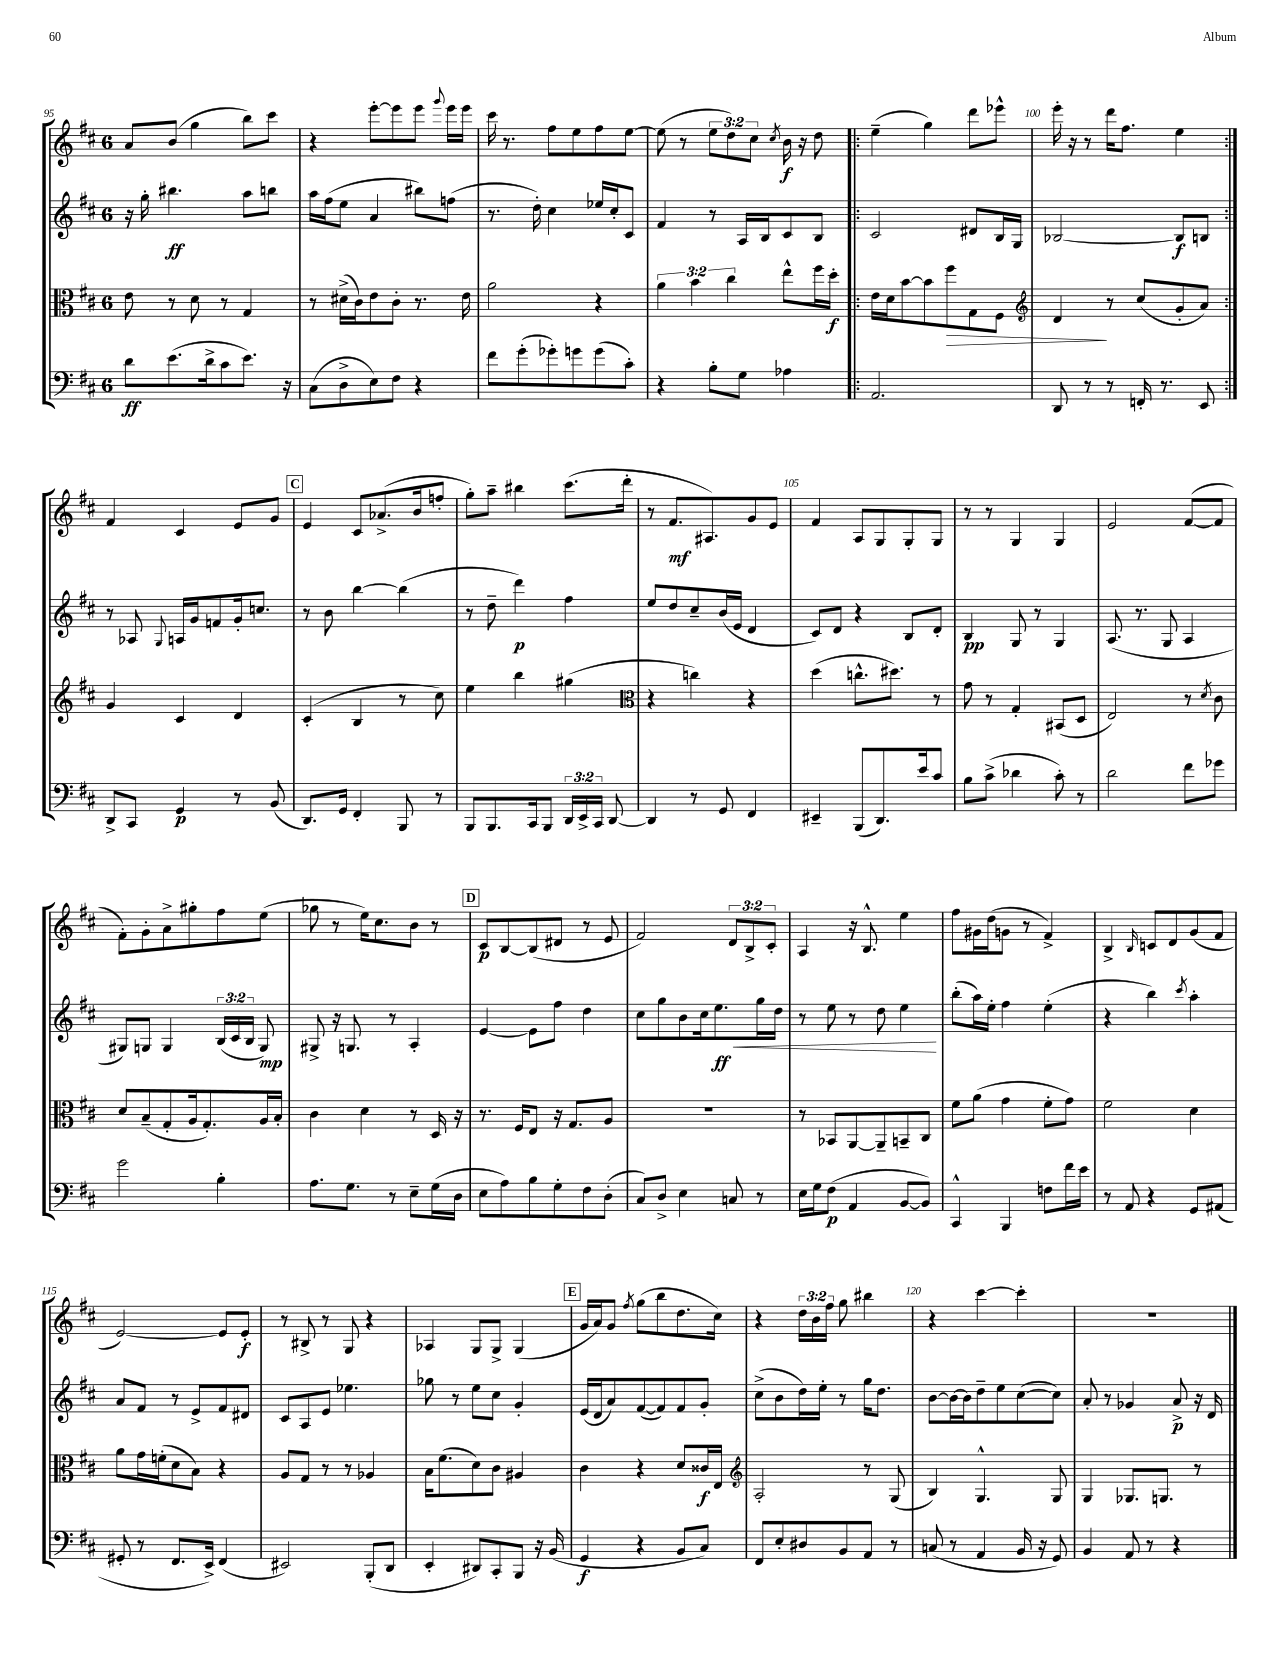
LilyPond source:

<<
\new StaffGroup <<
\new Staff = "s0" {
    \clef treble \key d \major \once \override Staff.TimeSignature.style = #'single-digit \time 6/8 \override Staff.TupletNumber.text = #tuplet-number::calc-fraction-text
    \autoBeamOff a'8[ b'8]( g''4 b''8[) cis'''8] |
    r4 e'''8[~-. e'''8 e'''8] \appoggiatura { g'''8 } e'''16[ e'''16] |
    cis'''16 r8. fis''8[ e''8 fis''8 e''8]~ |
    e''8( r8 \tuplet 3/2 { e''8[ d''8) cis''8] } \acciaccatura { cis''8 } b'16\f r16 d''8 |
    \repeat volta 2 { e''4--( g''4) d'''8[ ees'''8]-^ |
    e'''16-. r16 r8 d'''16[ fis''8.] e''4 | }
    fis'4 cis'4 e'8[ g'8] |
    \mark \markup { \box "C" } e'4 cis'8[ aes'8.->( b'16 f''8]-. |
    g''8[-.) a''8]-- bis''4 cis'''8.[( d'''16]-. |
    r8 fis'8.[\mf ais8.) g'8 e'8] |
    fis'4 a8[ g8 g8-. g8] |
    r8 r8 g4 g4 |
    e'2 fis'8[~( fis'8] |
    fis'8[-.) g'8-. a'8-> gis''8-. fis''8 e''8]( |
    ges''8 r8 e''16[) cis''8. b'8] r8 |
    \mark \markup { \box "D" } cis'8[\p b8~ b8( dis'8] r8 e'8 |
    fis'2) \tuplet 3/2 { d'8[ b8-> cis'8]-. } |
    a4 r16 b8.-^ e''4 |
    fis''8[ gis'16 d''16( g'8] r8 fis'4->) |
    b4-> \grace { b16 } c'8[ d'8 g'8( fis'8] |
    e'2~) e'8[ e'8]-.\f |
    r8 bis8-> r8 g8 r4 |
    aes4 g8[ g8]-> g4( |
    \mark \markup { \box "E" } g'16[ a'16) g'8] \acciaccatura { fis''8 } g''8[( b''8 d''8. cis''16]) |
    r4 \tuplet 3/2 { d''16[ b'16 fis''16] } g''8 bis''4 |
    r4 cis'''4~ cis'''4-. |
    R2. \bar "|." |
}
\new Staff = "s1" {
    \clef treble \key d \major \once \override Staff.TimeSignature.style = #'single-digit \time 6/8 \override Staff.TupletNumber.text = #tuplet-number::calc-fraction-text
    \autoBeamOff r16 g''16-. bis''4.\ff a''8[ b''8] |
    a''16[ fis''16( e''8] a'4 bis''8[) f''8]( |
    r8. d''16-.) cis''4 ees''16[ cis''16-. cis'8] |
    fis'4 r8 a16[ b16 cis'8 b8] |
    \repeat volta 2 { cis'2 dis'8[ b16 g16] |
    bes2~ bes8[\f b8] | }
    r8 aes8 \appoggiatura { g8 } a16[ g'16 f'8 g'16-. c''8.] |
    \mark \markup { \box "C" } r8 b'8 b''4~ b''4( |
    r8 d''8-- d'''4\p) fis''4 |
    e''8[ d''8 cis''8-- b'16( e'16] d'4 |
    cis'8[) d'8] r4 b8[ d'8]-. |
    b4\pp g8 r8 g4 |
    a8.( r8. g8 a4 |
    gis8[) g8] g4 \tuplet 3/2 { b16[( cis'16 b16] } g8\mp) |
    gis8-> r16 g8. r8 a4-. |
    \mark \markup { \box "D" } e'4~ e'8[ fis''8] d''4 |
    cis''8[ g''8 b'8 cis''16 e''8.\ff\< g''16 d''16] |
    r8 e''8 r8 d''8 e''4\! |
    b''8[-.( a''16) e''16]-. fis''4 e''4-.( |
    r4 b''4) \acciaccatura { cis'''8 } a''4-. |
    a'8[ fis'8] r8 e'8[-> fis'8 dis'8] |
    cis'8[ a8 e'8] ees''4. |
    ges''8 r8 e''8[ cis''8] g'4-. |
    \mark \markup { \box "E" } e'16[( d'16 a'8) fis'8~( fis'8) fis'8 g'8]-. |
    cis''8[->( b'8 d''16) e''16]-. r8 g''16[ d''8.] |
    b'8[~ b'16~ b'16 d''8-- e''8 cis''8~( cis''8]) |
    a'8-. r8 ges'4 a'8->\p r16 d'16 \bar "|." |
}
\new Staff = "s2" {
    \clef alto \key d \major \once \override Staff.TimeSignature.style = #'single-digit \time 6/8 \override Staff.TupletNumber.text = #tuplet-number::calc-fraction-text
    \autoBeamOff e'8 r8 d'8 r8 g4 |
    r8 dis'16[->( cis'16) e'8 cis'8]-. r8. e'16 |
    a'2 r4 |
    \tuplet 3/2 { a'4 b'4 cis''4 } e''8[-^ fis''16 d''16]-.\f |
    \repeat volta 2 { e'16[ d'16 b'8~ b'8 fis''8\> g8 fis8] |
    \clef treble d'4\! r8 cis''8[( g'8-. a'8]) | }
    g'4 cis'4 d'4 |
    \mark \markup { \box "C" } cis'4-.( b4 r8 cis''8) |
    e''4 b''4 gis''4( |
    \clef alto r4 c''4) r4 |
    d''4( c''8.[-^ dis''8.]) r8 |
    g'8 r8 g4-. bis,8[( d8] |
    e2) r8 \acciaccatura { d'8 } cis'8 |
    d'8[ b8--( g8-. a16 g8.-.) a16 b16]-. |
    cis'4 d'4 r8 d16 r16 |
    \mark \markup { \box "D" } r8. fis16[ e8] r16 g8.[ a8] |
    R2. |
    r8 bes,8[ a,8~ a,8-- b,8-- cis8] |
    fis'8[ a'8]( g'4 fis'8[-. g'8]) |
    fis'2 d'4 |
    a'8[ g'16 f'16-.( d'8 b8]) r4 |
    a8[ g8] r8 r8 aes4 |
    b16[ fis'8.( d'8) cis'8] ais4 |
    \mark \markup { \box "E" } cis'4 r4 d'8[ cisis'16\f e16] |
    \clef treble a2-. r8 g8( |
    b4) g4.-^ g8 |
    g4 ges8.[ g8.] r8 \bar "|." |
}
\new Staff = "s3" {
    \clef bass \key d \major \once \override Staff.TimeSignature.style = #'single-digit \time 6/8 \override Staff.TupletNumber.text = #tuplet-number::calc-fraction-text
    \autoBeamOff d'8[\ff e'8.( d'16-> cis'8 e'8.]) r16 |
    cis8[( d8-> e8) fis8] r4 |
    fis'8[ g'8-.( ges'8-.) g'8 g'8( cis'8]-.) |
    r4 b8[-. g8] aes4 |
    \repeat volta 2 { a,2. |
    d,8 r8 r8 f,16-. r8. e,8 | }
    d,8[-> cis,8] g,4\p r8 b,8( |
    \mark \markup { \box "C" } d,8.[) g,16] fis,4-. b,,8 r8 |
    b,,8[ b,,8. cis,16 b,,8] \tuplet 3/2 { d,16[ e,16-> cis,16] } d,8~ |
    d,4 r8 g,8 fis,4 |
    eis,4-- b,,8[( d,8.) e'16 cis'8] |
    b8[ cis'8]->( des'4 cis'8-.) r8 |
    d'2 fis'8[ ges'8] |
    g'2 b4-. |
    a8.[ g8.] r8 e8[-- g16( d16] |
    \mark \markup { \box "D" } e8[ a8) b8 g8-. fis8 d8]-.( |
    cis8[) d8]-> e4 c8 r8 |
    e16[ g16 fis8]\p( a,4 b,8[~ b,8]) |
    cis,4-^ b,,4 f8[ fis'16 e'16] |
    r8 a,8 r4 g,8[ ais,8]( |
    gis,8-. r8 fis,8.[ e,16]->) fis,4( |
    eis,2) b,,8[-.( d,8] |
    e,4-. dis,8[) cis,8-. b,,8] r16 b,16( |
    \mark \markup { \box "E" } g,4\f r4 b,8[ cis8]) |
    fis,8[ e8-. dis8 b,8 a,8] r8 |
    c8( r8 a,4 b,16 r16 g,8) |
    b,4 a,8 r8 r4 \bar "|." |
}
>>
>>
\layout { \context { \Score currentBarNumber = #95 \override BarNumber.break-visibility = ##(#f #t #t) barNumberVisibility = #(every-nth-bar-number-visible 5) } }
